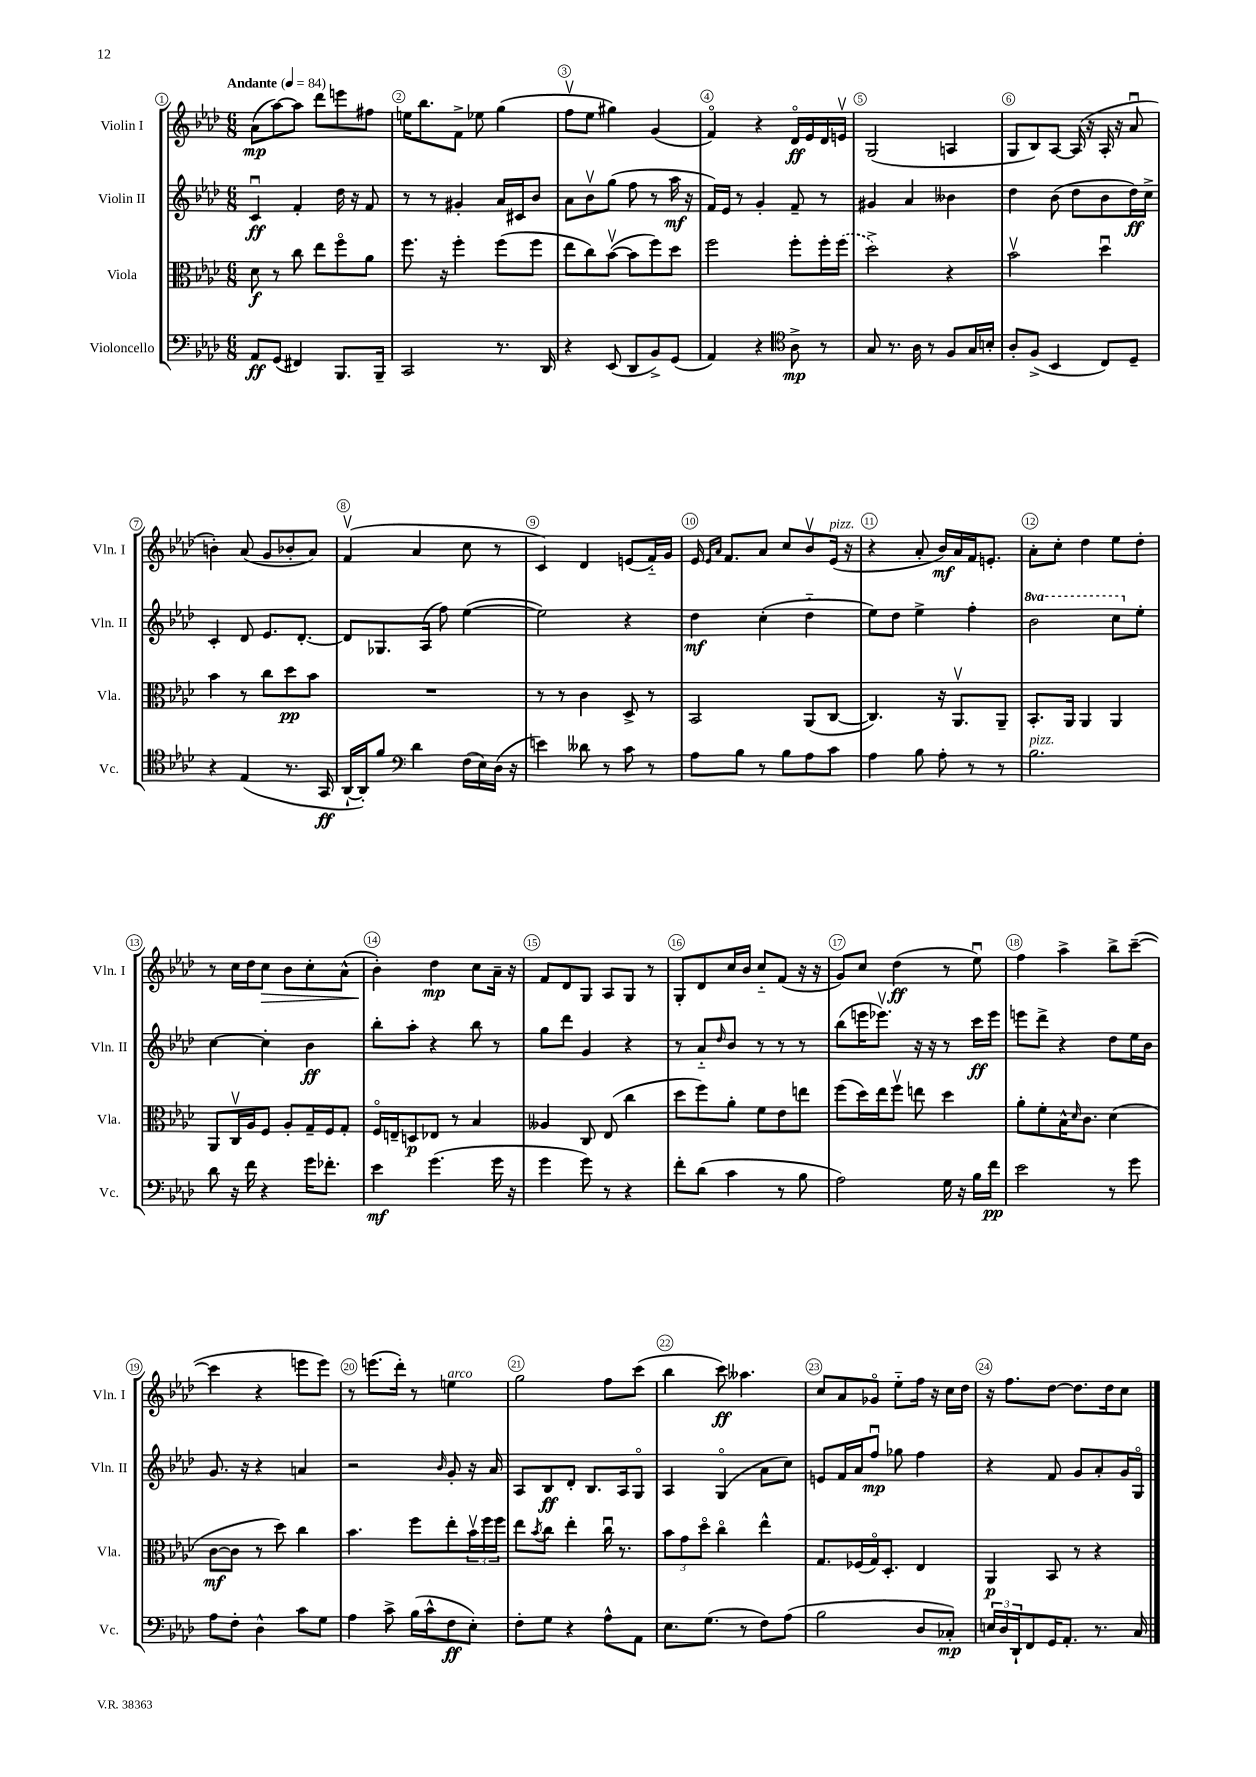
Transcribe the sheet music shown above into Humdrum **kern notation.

**kern	**kern	**kern	**kern
*staff4	*staff3	*staff2	*staff1
*clefF4	*clefC3	*clefG2	*clefG2
*k[b-e-a-d-]	*k[b-e-a-d-]	*k[b-e-a-d-]	*k[b-e-a-d-]
*M6/8	*M6/8	*M6/8	*M6/8
*MM84	*MM84	*MM84	*MM84
8AA-/L	8d-\	4cu/	(8a-\L
(8GG/J	8r	.	[8aa-\)
4FF#/)	8cc\	4f'/	8aa-\]J
.	8ee-\L	.	8ddd-\L
8.BBB-/L	8ffo\	16dd-\	8eee\
.	.	16r	.
.	8a-\J	8f/	8ff#\J
16BBB-~/Jk	.	.	.
=	=	=	=
2CC/	8.ff\	8r	16ee\LK
.	.	.	8.bb-\
.	.	8r	.
.	16r	.	.
.	4ff'\	4g#'/	8f^\J
.	.	.	8ee-\
8.r	(8ff\L	16a-/LL	(4gg\
.	.	16c#/J	.
.	8ff\J	8b-/J	.
16DD-/	.	.	.
=	=	=	=
4r	8ee-\L	8a-\L	8ffv\L
.	8cc\)	8b-v\	8ee-\J
(8EE-/	([8b-v\J	(8gg\J	4gg#\)
8DD-/L	8b-\]L	8ff\	.
8BB-^/)	8ff\)	8r	(4g/
(8GG/J	8dd-\J	16aa-\	.
.	.	16r	.
=	=	=	=
4AA-/)	2ff\	16f/LL)	4fo/)
.	.	16e-/JJ	.
.	.	8r	.
4r	.	4g'/	4r
*clefC4	*	*	*
8A-^\	8ff'\L	8f~/	16d-o/LL
.	.	.	16e-/
8r	16ff'\L	8r	16d-/
.	(16ff\JJ	.	16ev/JJ
=	=	=	=
8G/	2dd-^\)	4g#/	(2G/
8.r	.	.	.
.	.	4a-/	.
16A-\	.	.	.
8r	.	.	.
8F/L	4r	4b--\	4A/
16G/L	.	.	.
16B'/JJ	.	.	.
=	=	=	=
8A-'/L	2b-v\	4dd-\	8G/L
(8F^/J	.	.	8B-/)
4BB-/	.	(8b-\	[8A-/J
.	.	8dd-\L	(16A-/]
.	.	.	16r
8C/L)	4dd-u\	8b-\	16A-'/
.	.	.	16r
8D-~/J	.	16dd-\L)	8a-u/
.	.	16cc^\JJ	.
=	=	=	=
4r	4b-\	4c'/	4b'\)
(4E-/	8r	8d-/	(8a-/
.	8cc\L	8.e-/L	8g/L
8.r	8dd-\	.	8b-'/
.	.	[8.d-'/J	.
.	8b-\J	.	8a-/J)
16GG/	.	.	.
=	=	=	=
[16AA-`/LL	2.r	8d-/]L	(4fv/
16AA-'/]J)	.	.	.
8f/J	.	8.G-/	.
*clefF4	*	*	*
4d-\	.	.	4a-/
.	.	(16A-/Jk	.
.	.	8ff\)	.
(16F\LL	.	([4ee-\	8cc\
16E-\)	.	.	.
(16D-\JJ	.	.	8r
16r	.	.	.
=	=	=	=
4e\)	8r	2ee-\])	4c/)
.	8r	.	.
8d--\	4c\	.	4d-/
8r	.	.	.
8c\	8D-^/	4r	(8e/L
8r	8r	.	16f'~/L)
.	.	.	16g/JJ
=	=	=	=
8A-\L	2BB-/	4dd-\	16e-/
.	.	.	16qqe-/LL
.	.	.	16qqa-/JJ
.	.	.	8.f/L
8B-\J	.	.	.
8r	.	(4cc'\	8a-/J
8B-\L	.	.	8cc/L
8A-\	(8AA-/L	4dd-'~\	8b-v/
8c\J	[8C/J	.	(16e-/Jk
.	.	.	16r
=	=	=	=
4A-\	4.C/])	8ee-\L)	4r
.	.	8dd-\J	.
8B-\	.	4ee-^\	8a-'/
8A-'\	16r	.	16b-/LL)
.	8.AA-v/L	.	16a-/
8r	.	4ff'\	16f/J
.	.	.	8.e'/J
8r	8AA-~/J	.	.
=	=	=	=
2.B-\	8.BB-'/L	2bb-\	8a-'\L
.	.	.	8cc'\J
.	16AA-/Jk	.	.
.	4AA-/	.	4dd-\
.	4AA-/	8ccc\L	8ee-\L
.	.	8ee-'\J	8dd-'\J
=	=	=	=
8d-\	8AA-/L	[4cc\	8r
16r	16Cv/L	.	16cc\LL
16f\	16A-/J	.	16dd-\J
4r	8F/J	4cc'\]	8cc\J
.	8A-'/L	.	8b-\L
16g\LK	16G~/L	4b-\	8cc'\
8.f-'\J	16F/J	.	.
.	8G'/J	.	(8a-^^\J
=	=	=	=
4e-\	16Fo/LL	8bb-'\L	4b-'\)
.	16E~/J	.	.
.	8D/	8aa-'\J	.
(4.g\	8E-/J	4r	4dd-\
.	8r	.	.
.	4B-/	8bb-\	8cc\L
16g\	.	8r	16a-~\Jk
16r	.	.	16r
=	=	=	=
4g\	4A--/	8gg\L	8f/L
.	.	8ddd-\J	8d-/
8g\)	8C/	4g/	8G/J
8r	(8E-/	.	8A-/L
4r	4cc\	4r	8G/J
.	.	.	8r
=	=	=	=
8f'\L	8dd-\L	8r	8G'/L
(8d-\J	8ff\)	8a-'~/L	8d-/
.	.	16qqdd-/	.
4c\	8a-'\J	8b-/J	16cc/L
.	.	.	16b-/JJ
.	8f\L	8r	8cc'~/L
8r	8e-\	8r	(8f/J
8B-\	8ee\J	8r	16r
.	.	.	16r
=	=	=	=
2A-\)	(8ff\L	(8bb-\L	8g/L)
.	16dd-\L)	16eee\K	8cc/J
.	16ee-\J	8.eee-v\J)	.
.	8ffv\J	.	(4dd-\
.	8ee\	16r	.
.	.	16r	.
16G\	4dd-\	8r	8r
16r	.	.	.
16B-\LL	.	16ccc\LL	8ee-u\)
16f\JJ	.	16eee-\JJ	.
=	=	=	=
2e-\	8a-'\L	8eee\L	4ff\
.	8f'\	8ddd-^\J	.
.	16B-^^\K	4r	4aa-^\
.	16qqd-/	.	.
.	8.c\J	.	.
8r	(4d-\	8dd-\L	8bb-^\L
8g\	.	16ee-\L	([8ccc~\J
.	.	16b-\JJ	.
=	=	=	=
8A-\L	[8c\L	8.g/	4ccc\]
8F'\J	8c\]J	.	.
.	.	16r	.
4D-^^\	8r	4r	4r
.	8dd-\)	.	.
8c\L	4cc\	4a/	8eee\L
8G\J	.	.	8eee\J)
=	=	=	=
4A-\	4.b-\	2r	8r
.	.	.	(8.eee\L
8c^\	.	.	.
.	.	.	16ddd-'\Jk)
(16B-\LL	8ff\L	.	8r
16c^^\J	.	.	.
.	.	16qqb-/	.
8F\	8ee-'\	8g'/	4ee\
8E-'\J)	24b-v\L	16r	.
.	24ff\	.	.
.	.	16a-/	.
.	24ff\JJ	.	.
=	=	=	=
8F'\L	8ee-\L	8A-/L	2gg\
.	8qb-/	.	.
8G\J	8cc\J	8B-/	.
4r	4ee-'\	8d-'/J	.
.	.	8.B-/L	.
8A-^^\L	16ccu\	.	8ff\L
.	8.r	16A-/k	.
8AA-\J	.	8Go/J	(8ccc\J
=	=	=	=
8.E-\L	12b-\L	4A-/	4bb-\
.	12g\	.	.
.	12dd-o\J	.	.
(8.G\J	.	.	.
.	4cco\	(4Go/	8ccc\)
8r	.	.	4.aa--\
8F\L)	4ee-^^\	8a-\L	.
(8A-\J	.	8cc\J)	.
=	=	=	=
2B-\	8.G/L	8e/L	8cc/L
.	.	16f/L	8a-/
.	(16F-/L	16a-/J	.
.	16Go/J)	8ffu/J	8g-o/J
.	8.D-'/J	.	.
.	.	8gg-\	8ee-'~\L
8D-/L	4E-/	4ff\	16ff\Jk
.	.	.	16r
8C-'/J)	.	.	16cc\LL
.	.	.	16dd-\JJ
=	=	=	=
24E/LL	4AA-/	4r	16r
24D-/	.	.	.
.	.	.	8.ff\L
24DD-`/J	.	.	.
8FF/	.	.	.
16GG/K	8BB-/	8f/	[8dd-\J
8.AA-'/J	.	.	.
.	8r	8g/L	8.dd-\]L
8.r	4r	8a-'/	.
.	.	.	16dd-\k
.	.	16g/L	8cc\J
16C/	.	16Go/JJ	.
==	==	==	==
*-	*-	*-	*-
